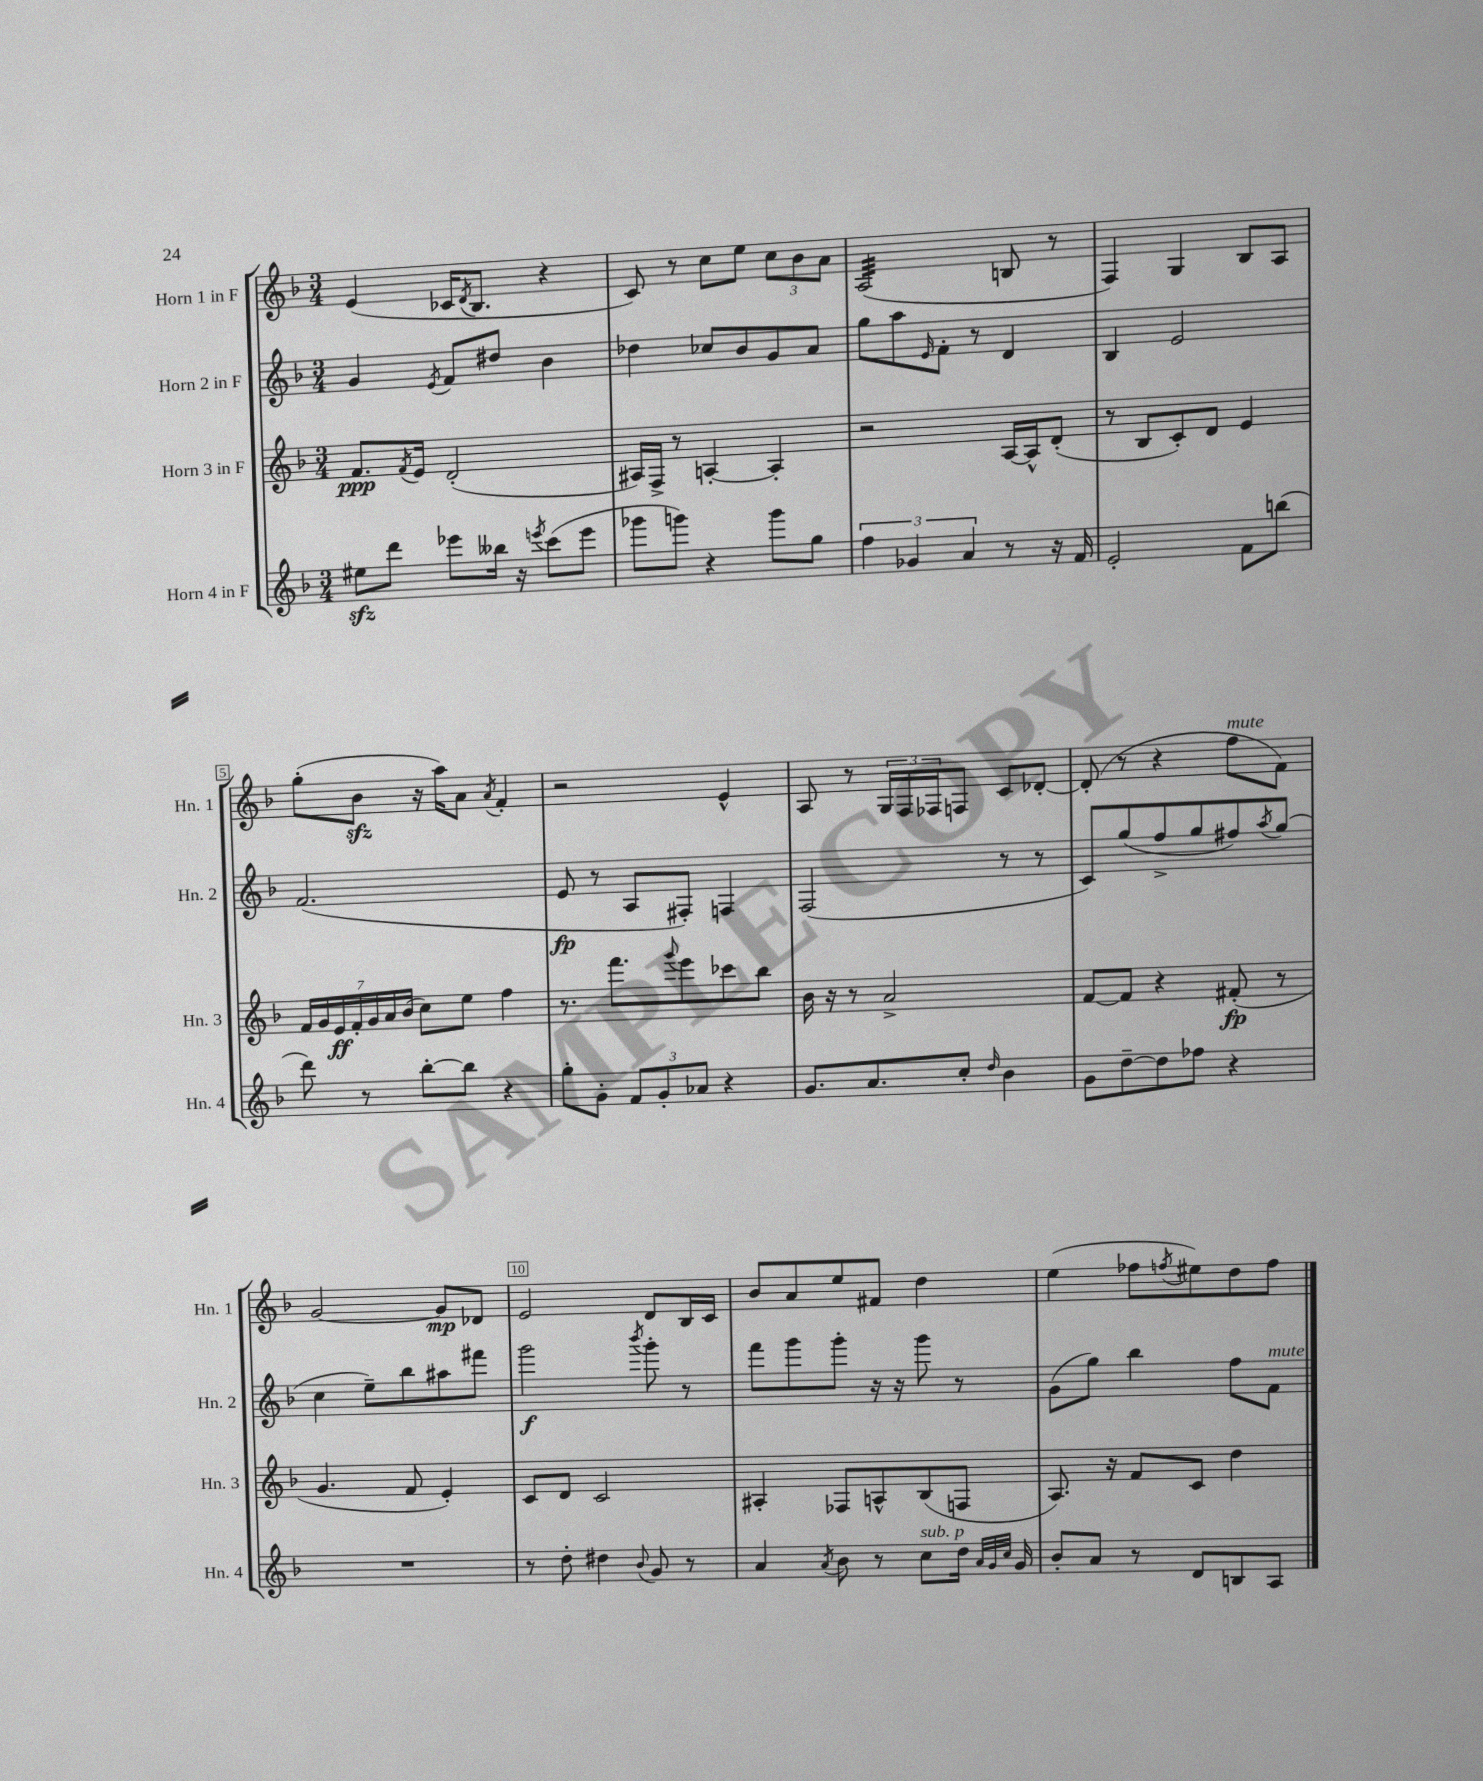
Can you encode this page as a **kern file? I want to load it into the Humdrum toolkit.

**kern	**kern	**kern	**kern
*staff4	*staff3	*staff2	*staff1
*clefG2	*clefG2	*clefG2	*clefG2
*k[b-]	*k[b-]	*k[b-]	*k[b-]
*M3/4	*M3/4	*M3/4	*M3/4
8ee#	8.f	4g	(4e
8ddd	.	.	.
.	8qf	.	.
.	16e	.	.
.	.	8qe	.
8eee-	(2d'	8f	16c-
.	.	.	8qd
.	.	.	8.B-
16bb--	.	8dd#	.
16r	.	.	.
8qeee	.	.	.
(8ccc	.	4b-	4r
8eee	.	.	.
=	=	=	=
8ggg-	16A#)	4dd-	8c)
.	16F^	.	.
8ggg)	8r	.	8r
4r	[4A'	8cc-	8cc
.	.	8b-	8ee
8ggg	4A']	8g	12cc
.	.	.	12b-
8gg	.	8a	.
.	.	.	12a
=	=	=	=
6ff	2r	8gg	(2A
.	.	8aa	.
6g-	.	.	.
.	.	16qqe	.
.	.	8f'	.
6a	.	.	.
.	.	8r	.
8r	[16A	4d	8B
.	16A^^]	.	.
16r	(8d'	.	8r
16f	.	.	.
=	=	=	=
2e'	8r	4B-	4F)
.	8B-	.	.
.	8c')	2e	4G
.	8d	.	.
8f	4e	.	8B-
(8bb	.	.	8A
=	=	=	=
8ddd)	28f	(2.f	(8gg'
.	28g	.	.
.	28e	.	.
.	28f'	.	.
8r	.	.	8b-
.	28g	.	.
.	28a	.	.
.	(28b-	.	.
[8bb-'	8cc)	.	16r
.	.	.	16aa)
8bb-]	8ee	.	8a
.	.	.	8qa
4r	4ff	.	4f'
=	=	=	=
8gg'	8.r	8e	2r
8g'	.	8r	.
.	8.fff	.	.
12f	.	8A	.
12g'	.	.	.
.	8qqggg	.	.
.	8eee	8F#')	.
12a-	.	.	.
4r	8ccc-	4F	4e^^
.	8bb-	.	.
=	=	=	=
8.g	16b-	(2F	8A
.	16r	.	.
.	8r	.	8r
8.a	.	.	.
.	2a^	.	24G
.	.	.	24F
.	.	.	24F-
8cc'	.	.	8F
16qqdd	.	.	.
4b-	.	8r	8c
.	.	8r	[8d-'
=	=	=	=
8g	[8f	8c)	(8d-']
[8dd~	8f]	(8gg	8r
8dd]	4r	8ff^	4r
8ff-	.	8gg	.
4r	(8f#'	8ff#)	8ff
.	.	8qaa	.
.	8r	(8gg	8f)
=	=	=	=
2.r	4.g	4cc	[2g
.	.	8ee~)	.
.	8f	8bb-	.
.	4e')	8aa#	8g]
.	.	8fff#	8d-
=	=	=	=
8r	8c	2ggg	2e
8dd'	8d	.	.
4dd#	2c	.	.
8qqb-	.	8qbbb-	.
8g	.	8ggg'	8d
8r	.	8r	16B-
.	.	.	16c
=	=	=	=
4a	4A#'	8fff	8b-
.	.	8ggg	8a
8qa	.	.	.
8b-	8F-	8ggg'	8ee
8r	8A^^	16r	8f#
.	.	16r	.
8cc	(8B-	8ggg	4dd
16dd	8F	8r	.
32qqa	.	.	.
32qqg	.	.	.
32qqcc	.	.	.
16g	.	.	.
=	=	=	=
8b-'	8.A)	(8g	(4ee
8a	.	8gg)	.
.	16r	.	.
8r	8f	4bb-	8ff-
.	.	.	8qff
8d	8c	.	8ee#)
8B	4dd	8ff	8dd
8A	.	8f	8ff
==	==	==	==
*-	*-	*-	*-
